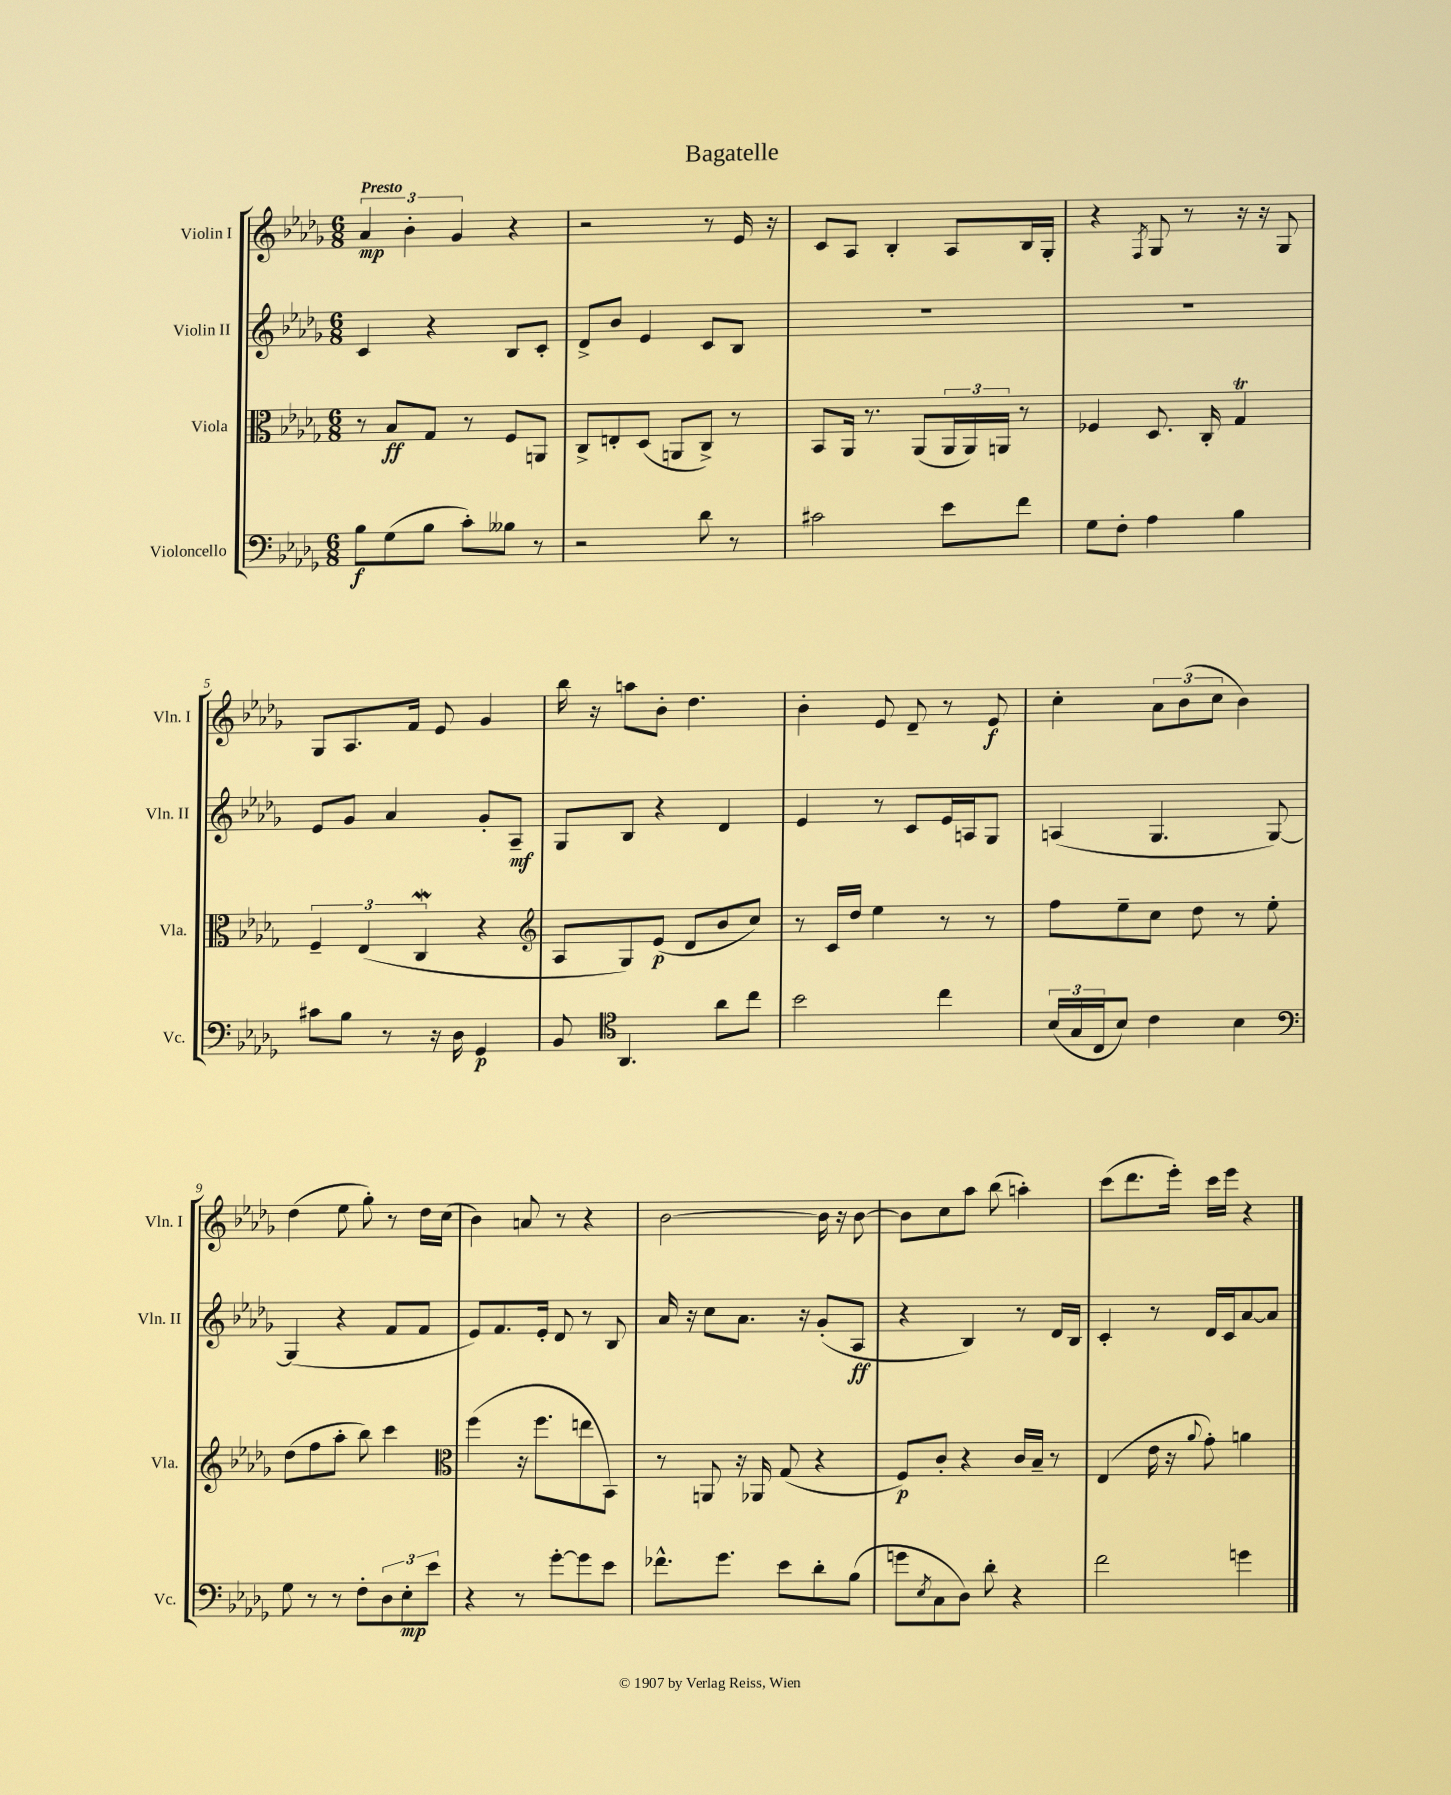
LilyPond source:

\header { title = "Bagatelle" }
<<
\new StaffGroup <<
\new Staff = "s0" \with { instrumentName = "Violin I" shortInstrumentName = "Vln. I" } {
    \clef treble \key des \major \numericTimeSignature \time 6/8 \tempo "Presto"
    \tuplet 3/2 { aes'4\mp bes'4-. ges'4 } r4 |
    r2 r8 ees'16 r16 |
    c'8 aes8 bes4-. aes8 bes16 ges16-. |
    r4 \acciaccatura { f8 } ges8 r8 r16 r16 ges8 |
    ges8 aes8. f'16 ees'8 ges'4 |
    bes''16 r16 a''8 bes'8-. des''4. |
    bes'4-. ees'8 des'8-- r8 ees'8\f |
    c''4-. \tuplet 3/2 { aes'8 bes'8( c''8 } bes'4) |
    des''4( ees''8 ges''8-.) r8 des''16 c''16( |
    bes'4) a'8 r8 r4 |
    bes'2~ bes'16 r16 bes'8~ |
    bes'8 c''8 aes''8 bes''8( a''4-.) |
    c'''8( des'''8. ees'''16-.) c'''16 ees'''16 r4 \bar "|." |
}
\new Staff = "s1" \with { instrumentName = "Violin II" shortInstrumentName = "Vln. II" } {
    \clef treble \key des \major \numericTimeSignature \time 6/8
    c'4 r4 bes8 c'8-. |
    des'8-> bes'8 ees'4 c'8 bes8 |
    R2. |
    R2. |
    ees'8 ges'8 aes'4 ges'8-. aes8--\mf |
    ges8 bes8 r4 des'4 |
    ees'4 r8 c'8 ees'16 a16 ges8 |
    a4( ges4. ges8~) |
    ges4( r4 f'8 f'8 |
    ees'8) f'8. ees'16-. des'8 r8 bes8 |
    aes'16 r16 c''8 aes'8. r16 ges'8-.( aes8\ff |
    r4 bes4) r8 des'16 bes16 |
    c'4-. r8 des'16 c'16 aes'8~ aes'8 \bar "|." |
}
\new Staff = "s2" \with { instrumentName = "Viola" shortInstrumentName = "Vla." } {
    \clef alto \key des \major \numericTimeSignature \time 6/8
    r8 bes8\ff ges8 r8 f8 a,8 |
    c8-> e8-. des8( a,8 c8->) r8 |
    bes,8 aes,16 r8. aes,8( \tuplet 3/2 { aes,16 aes,16) a,16 } r8 |
    fes4 des8. c16-. ges4\trill |
    \tuplet 3/2 { f4-- ees4( c4\mordent } r4 |
    \clef treble aes8 ges8) ees'8\p( des'8 bes'8 c''8) |
    r8 c'16 des''16 ees''4 r8 r8 |
    f''8 ees''8-- c''8 des''8 r8 ees''8-. |
    des''8( f''8 aes''8-. bes''8) c'''4 |
    \clef alto f''4( r16 f''8. e''8 bes,8) |
    r8 a,8 r16 aes,16 ges8( r4 |
    f8\p) c'8-. r4 c'16 bes16-- r8 |
    ees4( ees'16 r16 \appoggiatura { aes'8 } ges'8-.) a'4 \bar "|." |
}
\new Staff = "s3" \with { instrumentName = "Violoncello" shortInstrumentName = "Vc." } {
    \clef bass \key des \major \numericTimeSignature \time 6/8
    bes8\f ges8( bes8 c'8-.) beses8 r8 |
    r2 des'8 r8 |
    cis'2 ees'8 f'8 |
    ges8 f8-. aes4 bes4 |
    cis'8 bes8 r8 r16 des16 ges,4\p |
    bes,8 \clef tenor aes,4. aes'8 c''8 |
    bes'2 c''4 |
    \tuplet 3/2 { bes16( ges16 c16 } bes8) c'4 bes4 |
    \clef bass ges8 r8 r8 f8-. \tuplet 3/2 { des8 ees8-.\mp ees'8 } |
    r4 r8 ges'8~-. ges'8 ees'8 |
    fes'8.-^ ges'8. ees'8 des'8-. bes8( |
    g'8 \acciaccatura { ees8 } c8 des8) des'8-. r4 |
    f'2 g'4 \bar "|." |
}
>>
>>
